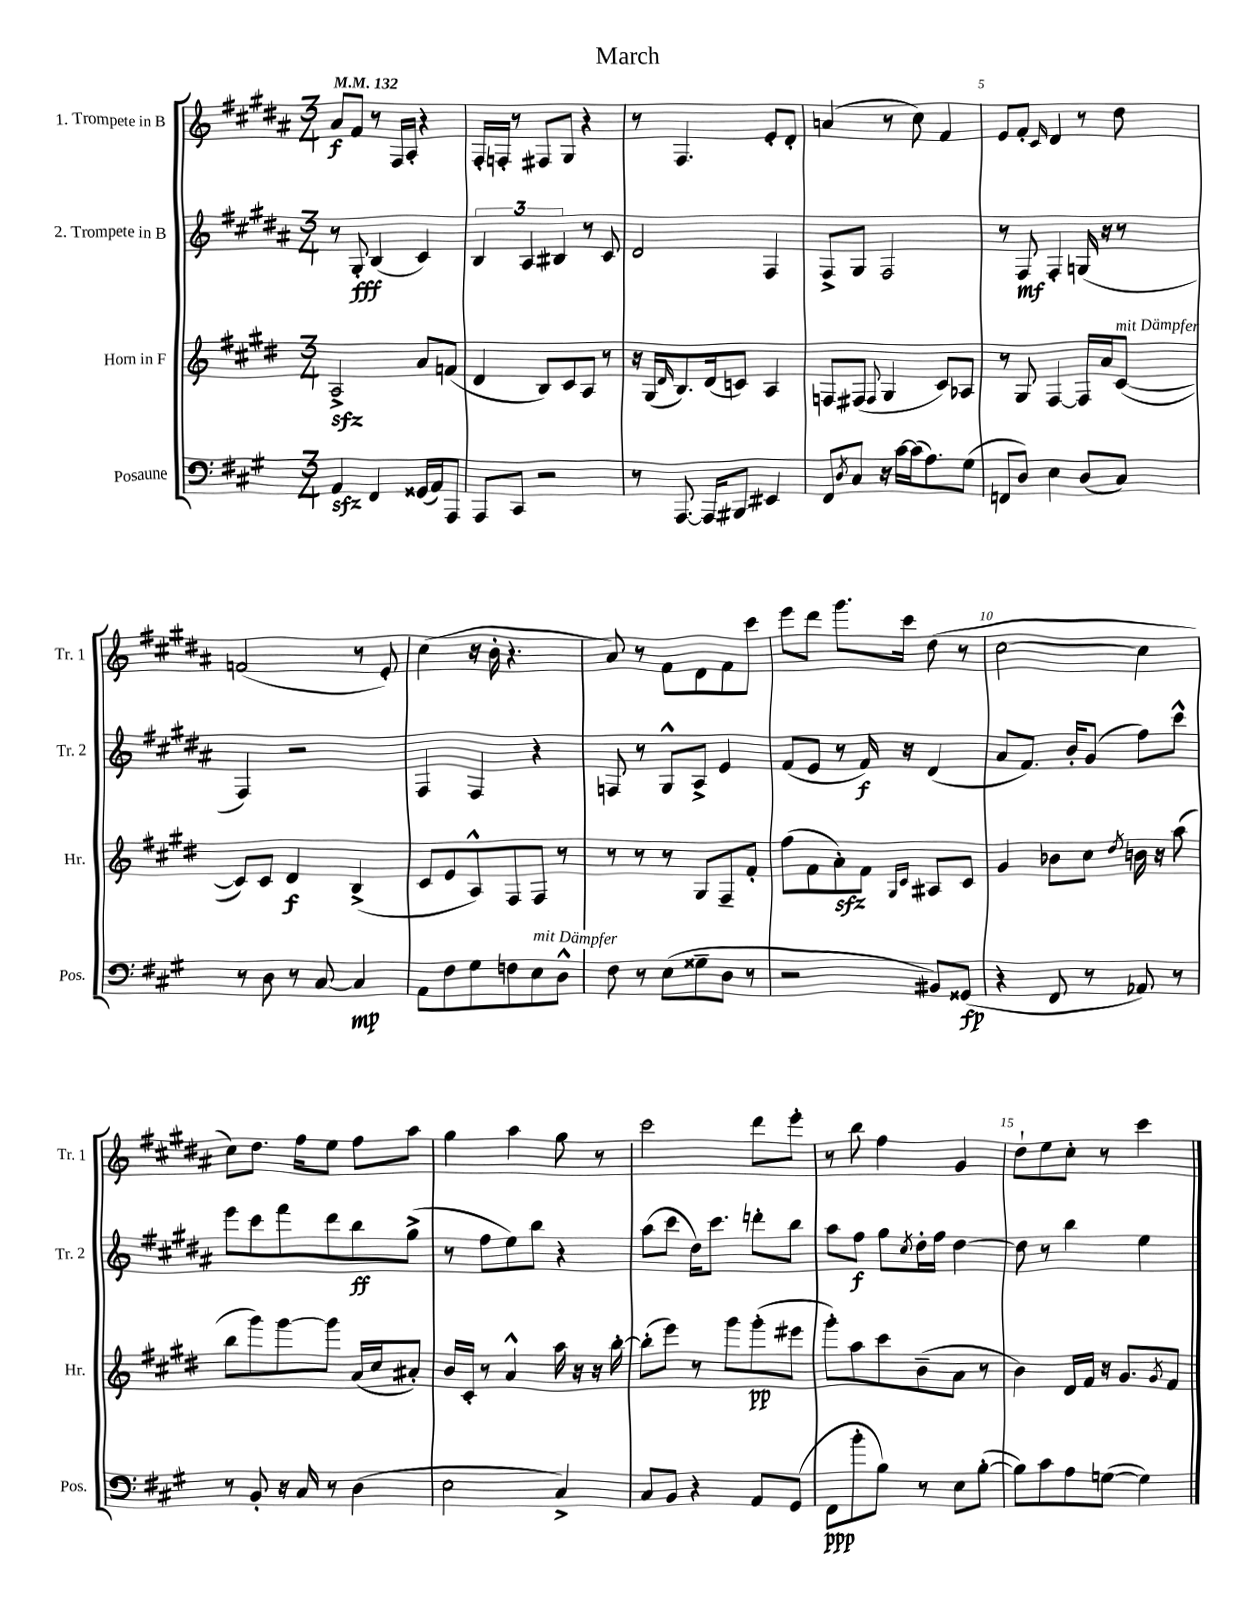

**kern	**kern	**kern	**kern
*staff4	*staff3	*staff2	*staff1
*clefF4	*clefG2	*clefG2	*clefG2
*k[f#c#g#]	*k[f#c#g#d#]	*k[f#c#g#d#a#]	*k[f#c#g#d#a#]
*M3/4	*M3/4	*M3/4	*M3/4
*MM132	*MM132	*MM132	*MM132
4AA/	2A^/	8r	8a#/L
.	.	8G#'/	8f#/J
4FF#/	.	(4B/	8r
.	.	.	16F#/LL
.	.	.	16A#'/JJ
(16GG##/LL	8a/L	4c#/)	4r
16AA/J)	.	.	.
8AAA/J	(8f/J	.	.
=	=	=	=
8AAA/L	4d#/	6B/	16F#'/LL
.	.	.	16F'/JJ
8CC#/J	.	.	8r
.	.	6A#/	.
2r	8B/L)	.	8F#/L
.	.	6B#/	.
.	8c#/	.	8G#/J
.	8A/J	8r	4r
.	8r	8c#/	.
=	=	=	=
8r	16r	2d#/	8r
.	(16G#/LK	.	.
.	16qqd#/	.	.
[8.AAA/	8.B/)	.	4.F#/
16AAA/]LK	(16d#/k	.	.
8BBB#/J	8c/J)	.	.
4EE#/	4A/	4F#/	8e'/L
.	.	.	8d#'/J
=	=	=	=
8FF#/L	8F/L	8F#^/L	(4a/
8qD/	.	.	.
8C#/J	(8F#/J	8G#/J	.
.	8qqF#/	.	.
16r	4G#/	2F#/	8r
[16c#\LL	.	.	.
(16c#\]J	.	.	8cc#\)
8.A\)	.	.	.
.	8c#/L)	.	4f#/
(8G#\J	8A-/J	.	.
=	=	=	=
8FF/L	8r	8r	8e/L
8D/J)	8G#/	8F#/	8f#'/J
.	.	.	16qqc#/
4E\	[4F#/	4F#'/	4d#/
(8D/L	16F#/]LL	(16G/	8r
.	16a/J	16r	.
8C#/J)	([8c#/J	8r	8dd#\
=	=	=	=
8r	8c#/]L)	4F#/)	(2f/
8D\	8c#/J	.	.
8r	4d#/	2r	.
[8C#/	.	.	.
4C#/]	(4B^/	.	8r
.	.	.	8e'/)
=	=	=	=
8AA\L	8c#/L	4F#/	(4cc#\
8F#\	8e/	.	.
8G#\	8A^^/)	4F#/	16r
.	.	.	16b'\
8F\	8F#/	.	4.r
8E\	8F#/J	4r	.
8D^^\J	8r	.	.
=	=	=	=
8F#\	8r	8F/	8a#/)
8r	8r	8r	8r
(8E\L	8r	8G#^^/L	8f#\L
8G##~\	8G#/L	8A#^/J	8d#\
8D\J	8F#~/	4e/	8f#\
8r	8f#'/J	.	8ccc#\J
=	=	=	=
2r	(8ff#\L	(8f#/L	8eee\L
.	8f#\	8e/J	8ddd#\J
.	8a'\)	8r	8.ggg#\L
.	8f#\J	16f#/)	.
.	.	16r	16ccc#\Jk
.	16qqG#/LL	.	.
.	16qqc#/JJ	.	.
8BB#/L)	8A#/L	(4d#/	(8dd#\
(8GG##/J	8c#/J	.	8r
=	=	=	=
4r	4g#/	8a#/L	[2cc#\
.	.	8.f#/J)	.
8FF#/	8b-\L	.	.
.	.	16b'/LK	.
8r	8cc#\J	(8g#/J	.
.	8qdd#/	.	.
8AA-/)	16b\	8ff#\L)	4cc#\]
.	16r	.	.
8r	(8aa\	8ccc#^^\J	.
=	=	=	=
8r	8bb\L	8eee\L	8cc#\L)
8BB'/	8ggg#\)	8ccc#\	8.dd#\J
16r	[8ggg#\	8fff#\	.
16C#/	.	.	16ff#\LK
8r	8ggg#\]J	8ddd#\	8ee\J
(4D\	(16a/LL	8bb\	8ff#\L
.	16cc#/J	.	.
.	8a#'/J)	(8gg#^\J	8aa#\J
=	=	=	=
2E\	16b/LL	8r	4gg#\
.	16c#'/JJ	.	.
.	8r	8ff#\L	.
.	4a^^/	8ee\)	4aa#\
.	.	8bb\J	.
4C#^/)	16aa\	4r	8gg#\
.	16r	.	.
.	16r	.	8r
.	[16bb'\	.	.
=	=	=	=
8C#/L	(8bb'\]L	(8aa#\L	2ccc#\
8BB/J	8eee\J)	8ccc#\J	.
4r	8r	16dd#\LK)	.
.	.	8.ccc#\J	.
.	8ggg#\L	.	.
8AA/L	(8ggg#'\	8ddd'\L	8ddd#\L
(8GG#/J	8eee#\J	8bb\J	8eee'\J
=	=	=	=
8FF#\L	8ggg#'\L)	8aa#\L	8r
8b'\	8aa\	8ff#\J	8bb\
8B\J)	8ccc#\	8gg#\L	4ff#\
.	.	8qcc#/	.
8r	(8b~\	16dd#'\L	.
.	.	16ff#\JJ	.
8E\L	8a\J	[4dd#\	4g#/
([8B'\J	8r	.	.
=	=	=	=
8B\]L)	4b\)	8dd#\]	8dd#`\L
8c#\	.	8r	8ee\
8A\	16d#/LL	4bb\	8cc#'\J
.	16f#/JJ	.	.
([8G\J	16r	.	8r
.	8.g#/L	.	.
4G\])	.	4ee\	4ccc#\
.	8qg#/	.	.
.	8f#/J	.	.
==	==	==	==
*-	*-	*-	*-
